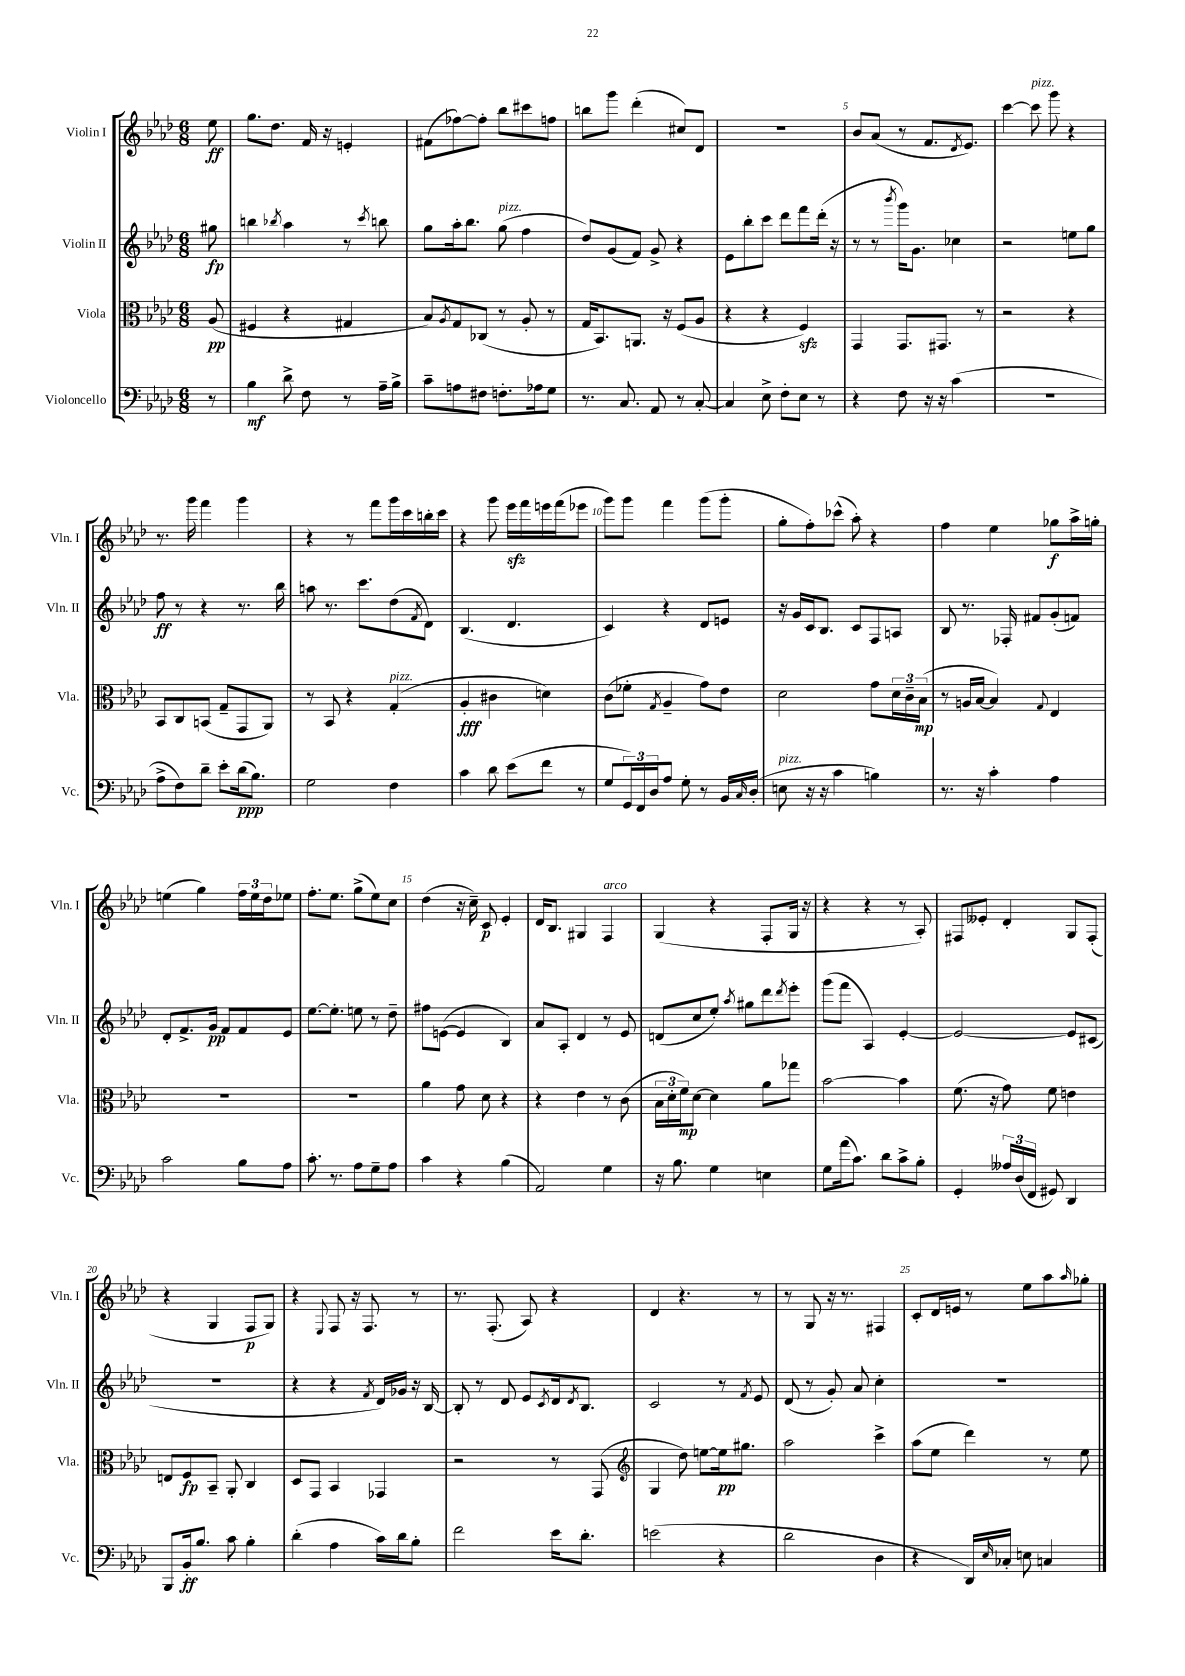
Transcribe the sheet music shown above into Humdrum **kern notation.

**kern	**dynam	**kern	**dynam	**kern	**dynam	**kern	**dynam
*part4	*part4	*part3	*part3	*part2	*part2	*part1	*part1
*staff4	*staff4	*staff3	*staff3	*staff2	*staff2	*staff1	*staff1
*I"Violoncello	*	*I"Viola	*	*I"Violin II	*	*I"Violin I	*
*I'Vc.	*	*I'Vla.	*	*I'Vln. II	*	*I'Vln. I	*
*clefF4	*	*clefC3	*	*clefG2	*	*clefG2	*
*k[b-e-a-d-]	*	*k[b-e-a-d-]	*	*k[b-e-a-d-]	*	*k[b-e-a-d-]	*
*M6/8	*	*M6/8	*	*M6/8	*	*M6/8	*
=	=	=	=	=	=	=	=
8r	.	(8A-/	pp	8gg#X\	fp	8ee-\	ff
=1	=1	=1	=1	=1	=1	=1	=1
4B-\	mf	4F#X/	.	4bbn\	.	8.gg\L	.
.	.	.	.	.	.	8.dd-\J	.
.	.	.	.	8qbb-X/	.	.	.
8d-^\	.	4r	.	4aa-\	.	.	.
8F\	.	.	.	.	.	16f/	.
.	.	.	.	.	.	16r	.
8r	.	4G#X/	.	8r	.	4en'/	.
.	.	.	.	8qccc/	.	.	.
16A-~\LL	.	.	.	8bbn\	.	.	.
16B-^\JJ	.	.	.	.	.	.	.
=2	=2	=2	=2	=2	=2	=2	=2
8c~\L	.	8B-/L)	.	8gg\L	.	(8f#X\L	.
.	.	8qA-/	.	.	.	.	.
8An\	.	8G/	.	16aa-'\k	.	[8ff-X\)	.
.	.	.	.	8.bb-\J	.	.	.
8F#X\J	.	(8C-X/J	.	.	.	8ff-'\J]	.
!	!	!	!	!LO:TX:a:i:t=pizz.	!	!	!
8.Fn'\L	.	8r	.	(8gg\	.	8bb-\L	.
.	.	8A-'/	.	4ff\	.	8ccc#X\	.
16A-X\k	.	.	.	.	.	.	.
8G\J	.	8r	.	.	.	8ffn\J	.
=3	=3	=3	=3	=3	=3	=3	=3
8.r	.	16G/KL	.	8dd-/L)	.	8bbn\L	.
.	.	8.BB-/)	.	.	.	.	.
.	.	.	.	(8g/	.	8ggg\J	.
8.C/	.	.	.	.	.	.	.
.	.	8.AAn/J	.	8f/J)	.	(4ddd-'\	.
8AA-/	.	.	.	8g^/	.	.	.
.	.	16r	.	.	.	.	.
8r	.	(8F/L	.	4r	.	8cc#X/L)	.
[8C'/	.	8A-/J	.	.	.	8d-/J	.
=4	=4	=4	=4	=4	=4	=4	=4
4C/]	.	4r	.	8e-\L	.	2.r	.
.	.	.	.	8bb-'\	.	.	.
8E-^\	.	4r	.	8ccc\J	.	.	.
8F'\L	.	.	.	8ddd-\L	.	.	.
8E-\J	.	4Fzz/)	.	8fff\	.	.	.
8r	.	.	.	(16ddd-'\Jk	.	.	.
.	.	.	.	16r	.	.	.
=5	=5	=5	=5	=5	=5	=5	=5
4r	.	4GG/	.	8r	.	8b-/L	.
.	.	.	.	8r	.	(8a-/J	.
.	.	.	.	8qbbb-/	.	.	.
8F\	.	8.GG/L	.	16ggg\KL)	.	8r	.
.	.	.	.	8.g\J	.	.	.
16r	.	.	.	.	.	8.f/L	.
16r	.	8.GG#X/J	.	.	.	.	.
(4c\	.	.	.	4cc-X\	.	.	.
.	.	.	.	.	.	8qd-/	.
.	.	.	.	.	.	8.e-/J)	.
.	.	8r	.	.	.	.	.
=6	=6	=6	=6	=6	=6	=6	=6
2.r	.	2r	.	2r	.	[4ccc\	.
!	!	!	!	!	!	!LO:TX:a:i:t=pizz.	!
.	.	.	.	.	.	8ccc\]	.
.	.	.	.	.	.	8ggg\	.
.	.	4r	.	8een\L	.	4r	.
.	.	.	.	8gg\J	.	.	.
!!LO:LB:g=z
=7	=7	=7	=7	=7	=7	=7	=7
8A-^\L	.	8BB-/L	.	8ff\	ff	8.r	.
8F\)	.	8C/	.	8r	.	.	.
.	.	.	.	.	.	16ggg\	.
8d-~\J	.	(8BBn/J	.	4r	.	4fff\	.
8e-'\L	.	8G~/L	.	.	.	.	.
(16d-\k	ppp	8GG/	.	8.r	.	4ggg\	.
8.B-\J)	.	.	.	.	.	.	.
.	.	8AA-/J)	.	.	.	.	.
.	.	.	.	16bb-\	.	.	.
=8	=8	=8	=8	=8	=8	=8	=8
2G\	.	8r	.	8aan\	.	4r	.
.	.	8BB-/	.	8.r	.	.	.
.	.	4r	.	.	.	8r	.
.	.	.	.	8.ccc\L	.	.	.
.	.	.	.	.	.	8fff\L	.
!	!	!LO:TX:a:i:t=pizz.	!	!	!	!	!
4F\	.	(4G'/	.	(8dd-\	.	16ggg\L	.
.	.	.	.	.	.	16ccc\	.
.	.	.	.	8qf/	.	.	.
.	.	.	.	8d-\J)	.	16bbn'\	.
.	.	.	.	.	.	16ccc\JJ	.
=9	=9	=9	=9	=9	=9	=9	=9
4c\	.	4A-'/	fff	(4.B-/	.	4r	.
8d-\	.	4c#X\	.	.	.	8ggg\	.
(8e-\L	.	.	.	4.d-/	.	16eee-zz\LL	.
.	.	.	.	.	.	16fff\	.
8f\J	.	4dn\)	.	.	.	16eeen\	.
.	.	.	.	.	.	(16fff\J	.
8r	.	.	.	.	.	8eee-X\J	.
=10	=10	=10	=10	=10	=10	=10	=10
8G/L	.	(8c\L	.	4c/)	.	8ggg\L)	.
24GG/L)	.	8f-X'\J	.	.	.	8ggg\J	.
24FF/	.	.	.	.	.	.	.
24D-/J	.	.	.	.	.	.	.
.	.	8qG/	.	.	.	.	.
8A-/J	.	4A-~/	.	4r	.	4fff\	.
8G'\	.	.	.	.	.	.	.
8r	.	8g\L)	.	8d-/L	.	(8ggg\L	.
16BB-/LL	.	8e-\J	.	8en/J	.	8ggg'\J	.
16qqC/	.	.	.	.	.	.	.
(16D-'/JJ	.	.	.	.	.	.	.
=11	=11	=11	=11	=11	=11	=11	=11
!LO:TX:a:i:t=pizz.	!	!	!	!	!	!	!
8En\	.	2d-\	.	16r	.	8gg'\L	.
.	.	.	.	16g/LL	.	.	.
16r	.	.	.	16c/J	.	8ff'\)	.
16r	.	.	.	8.B-/J	.	.	.
4c\	.	.	.	.	.	(8ccc-X^^\J	.
.	.	.	.	8c/L	.	8aa-'\)	.
4Bn\)	.	8g\L	.	8F/	.	4r	.
.	.	24d-\L	.	8An/J	.	.	.
.	.	24c~\	.	.	.	.	.
.	.	(24B-\JJ	mp	.	.	.	.
=12	=12	=12	=12	=12	=12	=12	=12
8.r	.	8r	.	8B-/	.	4ff\	.
.	.	16An/LL	.	8.r	.	.	.
16r	.	[16B-/JJ	.	.	.	.	.
4c'\	.	4B-/])	.	.	.	4ee-\	.
.	.	.	.	16F-X'/	.	.	.
.	.	.	.	8f#X/L	.	.	.
.	.	8qqG/	.	.	.	.	.
4A-\	.	4E-/	.	(8g'/	.	8gg-X\L	f
.	.	.	.	8fn/J)	.	16aa-^\L	.
.	.	.	.	.	.	16ggn'\JJ	.
!!LO:LB:g=z
=13	=13	=13	=13	=13	=13	=13	=13
2c\	.	2.r	.	8d-'/L	.	(4een\	.
.	.	.	.	8.f^/	.	.	.
.	.	.	.	.	.	4gg\)	.
.	.	.	.	16g/Jk	pp	.	.
.	.	.	.	8f/L	.	.	.
8B-\L	.	.	.	8f/	.	24ff\LL	.
.	.	.	.	.	.	24ee\	.
.	.	.	.	.	.	24dd-\J	.
8A-\J	.	.	.	8e-/J	.	8ee-X\J	.
=14	=14	=14	=14	=14	=14	=14	=14
8.c'\	.	2.r	.	[8.ee-\L	.	8.ff'\L	.
8.r	.	.	.	8.ee-'\J]	.	8.ee-\J	.
8A-\L	.	.	.	8een\	.	(8gg^\L	.
8G~\	.	.	.	8r	.	8ee-\)	.
8A-\J	.	.	.	8dd-~\	.	8cc\J	.
=15	=15	=15	=15	=15	=15	=15	=15
4c\	.	4a-\	.	8ff#X\L	.	(4dd-\	.
.	.	.	.	([8en\J	.	.	.
4r	.	8g\	.	4e/]	.	16r	.
.	.	.	.	.	.	16cc~\)	.
.	.	8d-\	.	.	.	8c/	p
(4B-\	.	4r	.	4B-/)	.	4e-'/	.
=16	=16	=16	=16	=16	=16	=16	=16
2AA-/)	.	4r	.	8a-/L	.	16d-/KL	.
.	.	.	.	.	.	8.B-/J	.
.	.	.	.	8A-'/J	.	.	.
.	.	4e-\	.	4d-/	.	4G#X/	.
!	!	!	!	!	!	!LO:TX:a:i:t=arco	!
4G\	.	8r	.	8r	.	4F/	.
.	.	(8c\	.	8e-/	.	.	.
=17	=17	=17	=17	=17	=17	=17	=17
16r	.	24B-\LL	.	(8dn/L	.	(4G/	.
.	.	24d-'\	.	.	.	.	.
8.B-\	.	.	.	.	.	.	.
.	.	24f\J)	mp	.	.	.	.
.	.	[8d-\J	.	8cc/	.	.	.
4G\	.	4d-\]	.	8ee-'/J)	.	4r	.
.	.	.	.	8qaa-/	.	.	.
.	.	.	.	8gg#X\L	.	.	.
4En\	.	8a-\L	.	8ddd-\	.	8F'/L	.
.	.	.	.	8qddd-/	.	.	.
.	.	8gg-X\J	.	8eee-'\J	.	16G/Jk	.
.	.	.	.	.	.	16r	.
=18	=18	=18	=18	=18	=18	=18	=18
8G\L	.	[2b-\	.	(8ggg\L	.	4r	.
(16a-\k	.	.	.	8fff\J	.	.	.
8.c\J)	.	.	.	.	.	.	.
.	.	.	.	4A-/)	.	4r	.
8d-\L	.	.	.	.	.	.	.
8c^\	.	4b-\]	.	[4e-'/	.	8r	.
8B-'\J	.	.	.	.	.	8A-'/)	.
=19	=19	=19	=19	=19	=19	=19	=19
4GG'/	.	(8.f\	.	2e-/_	.	8F#X/L	.
.	.	.	.	.	.	8e--X'/J	.
.	.	16r	.	.	.	.	.
24A--X/LL	.	8g\)	.	.	.	4d-'/	.
(24D-/	.	.	.	.	.	.	.
24FF/JJ	.	.	.	.	.	.	.
8GG#X/)	.	8f\	.	.	.	.	.
4DD-/	.	4en\	.	8e-/L]	.	8G/L	.
.	.	.	.	(8c#X/J	.	(8F#'/J	.
!!LO:LB:g=z
=20	=20	=20	=20	=20	=20	=20	=20
8BBB-/L	.	8En/L	.	2.r	.	4r	.
16BB-'/k	ff	8F/	fp	.	.	.	.
8.B-/J	.	.	.	.	.	.	.
.	.	8BB-~/J	.	.	.	4G/	.
8c\	.	8AA-'/	.	.	.	.	.
4B-'\	.	4C/	.	.	.	8F/L	p
.	.	.	.	.	.	8G/J)	.
=21	=21	=21	=21	=21	=21	=21	=21
(4d-'\	.	8D-/L	.	4r	.	4r	.
.	.	8GG/J	.	.	.	.	.
.	.	.	.	.	.	8qqE-/	.
4A-\	.	4BB-/	.	4r	.	8F/	.
.	.	.	.	.	.	16r	.
.	.	.	.	.	.	8.F/	.
.	.	.	.	8qf/	.	.	.
16c\LL)	.	4GG-X/	.	16d-/LL)	.	.	.
16d-\J	.	.	.	16g-X/JJ	.	.	.
8B-'\J	.	.	.	16r	.	8r	.
.	.	.	.	[16B-/	.	.	.
=22	=22	=22	=22	=22	=22	=22	=22
2f\	.	2r	.	8B-'/]	.	8.r	.
.	.	.	.	8r	.	.	.
.	.	.	.	.	.	(8.F'/	.
.	.	.	.	8d-/	.	.	.
.	.	.	.	8e-/L	.	8A-/)	.
.	.	.	.	8qc/	.	.	.
16e-\KL	.	8r	.	16d-/k	.	4r	.
.	.	.	.	8qd-/	.	.	.
8.d-'\J	.	.	.	8.B-/J	.	.	.
.	.	(8GG/	.	.	.	.	.
=23	=23	=23	=23	=23	=23	=23	=23
*	*	*clefG2	*	*	*	*	*
(2en\	.	4G/	.	2c/	.	4d-/	.
.	.	8dd-\)	.	.	.	4.r	.
.	.	[8een\L	.	.	.	.	.
4r	.	16ee\k]	pp	8r	.	.	.
.	.	8.gg#X\J	.	.	.	.	.
.	.	.	.	8qf/	.	.	.
.	.	.	.	8e-/	.	8r	.
=24	=24	=24	=24	=24	=24	=24	=24
2d-\	.	2aa-\	.	(8d-/	.	8r	.
.	.	.	.	8r	.	8G/	.
.	.	.	.	8g'/)	.	16r	.
.	.	.	.	.	.	8.r	.
.	.	.	.	8a-/	.	.	.
4D-\	.	4ccc^\	.	4cc'\	.	4F#X/	.
=25	=25	=25	=25	=25	=25	=25	=25
4r	.	(8aa-\L	.	2.r	.	8c'/L	.
.	.	8ee-\J	.	.	.	16d-/L	.
.	.	.	.	.	.	16en/JJ	.
16DD-/LL)	.	4ddd-\)	.	.	.	8r	.
16qqE-/	.	.	.	.	.	.	.
16C-X'/JJ	.	.	.	.	.	.	.
8En\	.	.	.	.	.	8ee-\L	.
4Cn/	.	8r	.	.	.	8aa-\	.
.	.	.	.	.	.	16qqaa-/	.
.	.	8ee-\	.	.	.	8gg-X'\J	.
==	==	==	==	==	==	==	==
*-	*-	*-	*-	*-	*-	*-	*-
